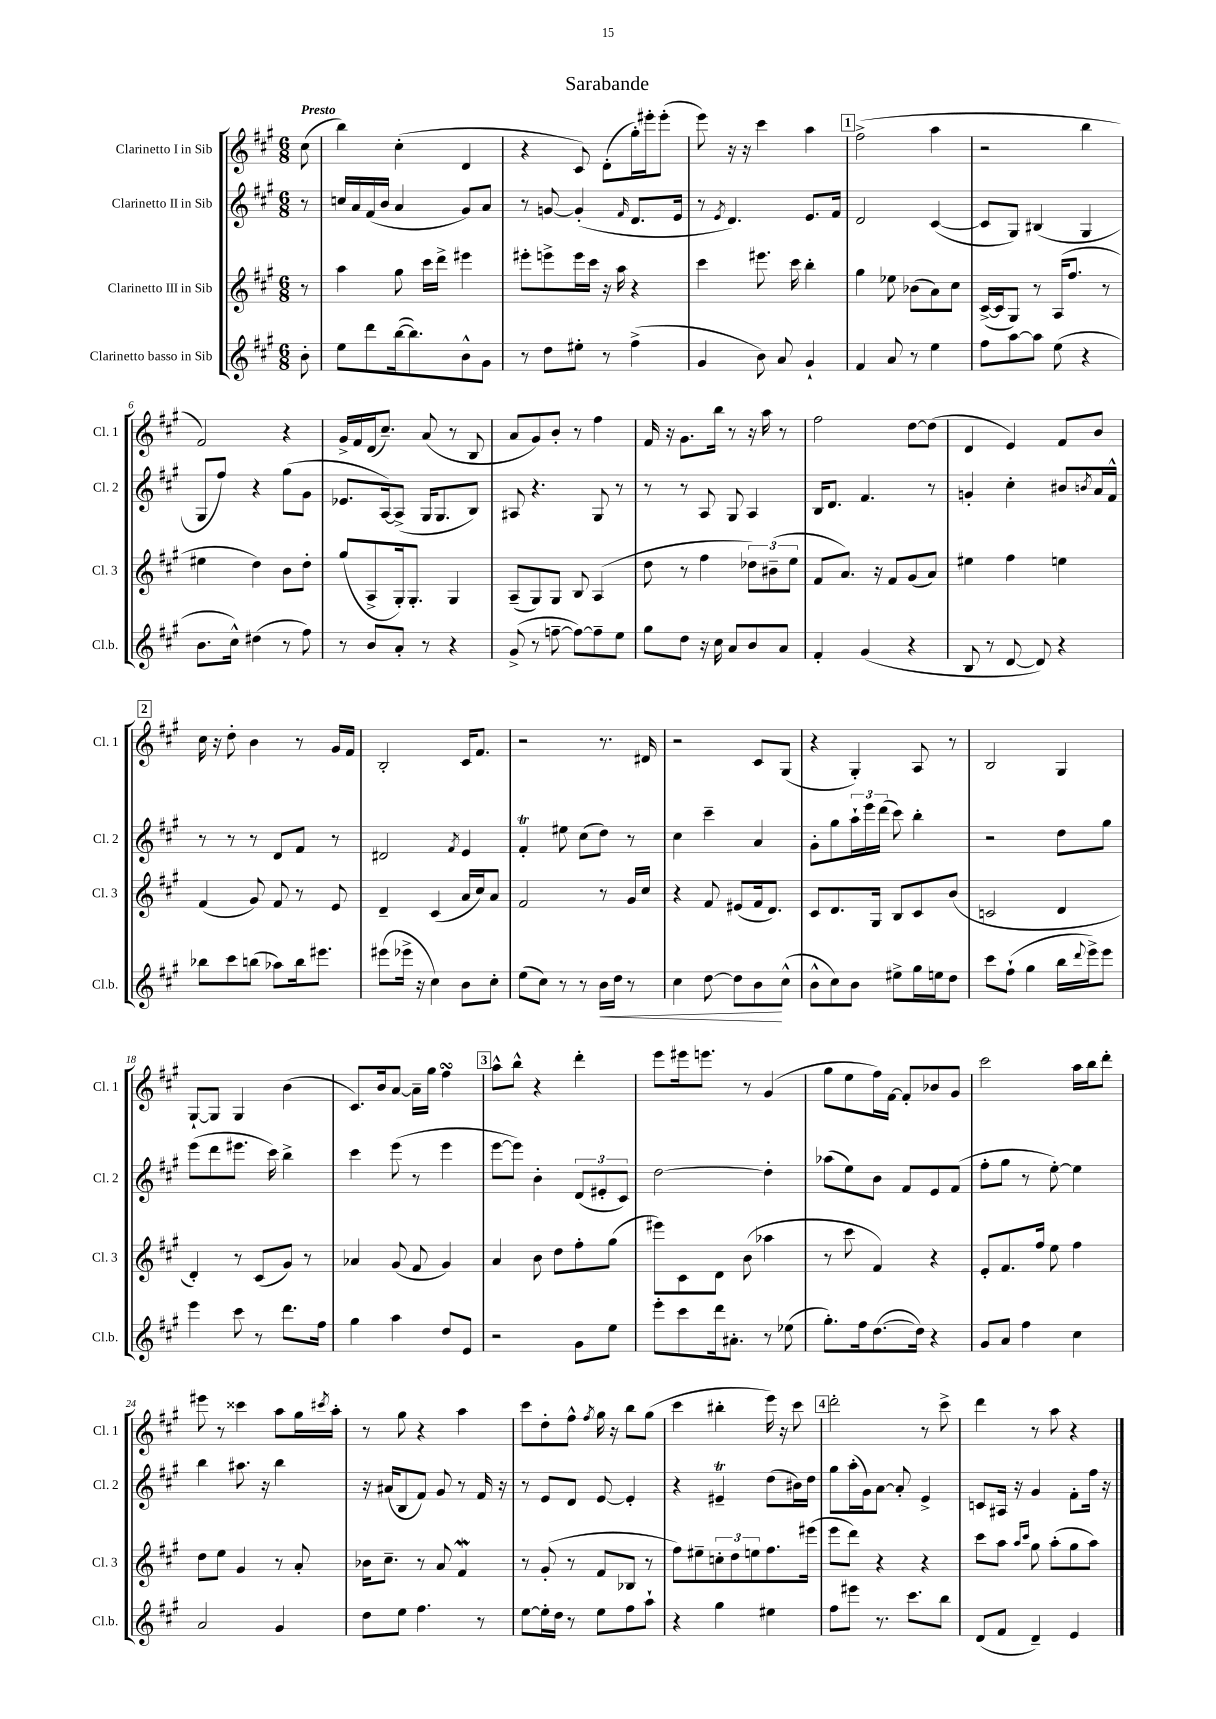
\header { title = "Sarabande" }
<<
\new StaffGroup <<
\new Staff = "s0" \with { instrumentName = "Clarinetto I in Sib" shortInstrumentName = "Cl. 1" } {
    \clef treble \key a \major \numericTimeSignature \time 6/8 \partial 8 \tempo "Presto"
    cis''8( |
    b''4) cis''4-.( d'4 |
    r4 cis'8) d'8-.( gis''16-.) eis'''16-. eis'''8-.( |
    e'''8) r16 r16 cis'''4 a''4 |
    \mark \markup { \box "1" } fis''2->( a''4 |
    r2 b''4 |
    fis'2) r4 |
    gis'16-> fis'16 d'16( cis''8.--) a'8( r8 b8 |
    a'8 gis'8) b'8-. r8 fis''4 |
    fis'16 r16 gis'8. b''16 r8 r16 a''16 r8 |
    fis''2 d''8~ d''8( |
    d'4 e'4) fis'8 b'8 |
    \mark \markup { \box "2" } cis''16 r16 d''8-. b'4 r8 gis'16 fis'16 |
    b2-. cis'16 fis'8. |
    r2 r8. dis'16 |
    r2 cis'8 gis8( |
    r4 gis4-.) a8 r8 |
    b2 gis4 |
    gis8~-! gis8 gis4 b'4( |
    cis'8.) b'16 a'8~ a'16-- gis''16 fis''4\turn |
    \mark \markup { \box "3" } a''8-^ b''8-^ r4 d'''4-. |
    e'''8 eis'''16 e'''8. r8 gis'4( |
    gis''8 e''8 fis''16) fis'16~ fis'8-. bes'8 gis'8 |
    cis'''2 a''16 b''16 d'''8-. |
    eis'''8 r8 cisis'''4 a''8 gis''16 \acciaccatura { cis'''8 } a''16-. |
    r8 gis''8 r4 a''4 |
    cis'''8 d''8-. fis''8-^ \acciaccatura { fis''8 } gis''16 r16 b''8 gis''8( |
    cis'''4 bis''4-. e'''16) r16 cis'''8 |
    \mark \markup { \box "4" } d'''2-. r8 cis'''8-> |
    d'''4 r8 a''8 r4 \bar "|." |
}
\new Staff = "s1" \with { instrumentName = "Clarinetto II in Sib" shortInstrumentName = "Cl. 2" } {
    \clef treble \key a \major \numericTimeSignature \time 6/8 \partial 8
    r8 |
    c''16 a'16 fis'16( b'16 a'4 gis'8) a'8 |
    r8 g'8~ g'4-.( \grace { fis'16 } d'8. e'16 |
    r8 \acciaccatura { e'8 } d'4.) e'8. fis'16 |
    \mark \markup { \box "1" } d'2 cis'4~( |
    cis'8 gis8) bis4( gis4 |
    gis8 fis''8) r4 gis''8( gis'8 |
    ees'8. a16~) a8->( gis16 gis8. b8) |
    ais8 r4. gis8 r8 |
    r8 r8 a8 gis8 a4 |
    b16 d'8. fis'4. r8 |
    g'4-. cis''4-. bis'8 \acciaccatura { b'8 } a'16 fis'16-^ |
    \mark \markup { \box "2" } r8 r8 r8 d'8 fis'8 r8 |
    dis'2 \acciaccatura { fis'8 } e'4 |
    fis'4-.\trill eis''8 cis''8( d''8) r8 |
    cis''4 cis'''4-- a'4 |
    gis'8-. gis''8 \tuplet 3/2 { a''16-! e'''16 d'''16( } cis'''8) b''4-. |
    r2 d''8 gis''8 |
    e'''8( d'''8 eis'''8. cis'''16) b''4-> |
    cis'''4 e'''8( r8 e'''4 |
    \mark \markup { \box "3" } e'''8~ e'''8) b'4-. \tuplet 3/2 { d'8( eis'8-. cis'8) } |
    d''2~ d''4-. |
    aes''8( e''8) b'8 fis'8 e'8 fis'8( |
    fis''8-. gis''8 r8 e''8~-.) e''4 |
    b''4 ais''8. r16 b''4 |
    r16 ais'16( b8 fis'8) gis'8 r8 fis'16 r16 |
    r8 e'8 d'8 e'8~ e'4-. |
    r4 eis'4--\trill d''8( bis'16) d''16 |
    \mark \markup { \box "4" } gis''8 a''16-.( gis'16) a'8~ a'8-. e'4-> |
    c'8 ais16 r16 gis'4 fis'8-. fis''16 r16 \bar "|." |
}
\new Staff = "s2" \with { instrumentName = "Clarinetto III in Sib" shortInstrumentName = "Cl. 3" } {
    \clef treble \key a \major \numericTimeSignature \time 6/8 \partial 8
    r8 |
    a''4 gis''8 cis'''16 d'''16-> eis'''4 |
    eis'''8-. e'''8-> e'''16 cis'''16 r16 a''16 r4 |
    cis'''4 eis'''8. cis'''16 b''4-. |
    \mark \markup { \box "1" } gis''4 ees''8 bes'8( a'8) cis''8 |
    cis'16~->( cis'16 gis8) r8 a16( fis''8. r8 |
    eis''4 d''4) b'8 d''8-. |
    gis''8( a8-> gis16-.) gis8.-. gis4 |
    a8--( gis8) gis8 b8 a4( |
    d''8 r8 fis''4 \tuplet 3/2 { des''8) bis'8--( e''8 } |
    fis'8 a'8.) r16 fis'8 gis'8( a'8) |
    eis''4 fis''4 e''4 |
    \mark \markup { \box "2" } fis'4( gis'8) fis'8 r8 e'8 |
    d'4-- cis'4( a'16 cis''16) a'8 |
    fis'2 r8 gis'16 cis''16 |
    r4 fis'8 eis'8( fis'16 d'8.) |
    cis'8 d'8. gis16 b8 cis'8 b'8( |
    c'2 d'4 |
    d'4-.) r8 cis'8( gis'8) r8 |
    aes'4 gis'8( fis'8 gis'4) |
    \mark \markup { \box "3" } a'4 b'8 d''8 fis''8-. gis''8( |
    eis'''8) cis'8 d'8 b'8( aes''4 |
    r8 cis'''8 fis'4) r4 |
    e'8-. fis'8. fis''16 e''8 fis''4 |
    d''8 e''8 gis'4 r8 a'8-. |
    bes'16 cis''8.-- r8 a'8 fis'4\mordent |
    r8 gis'8-.( r8 fis'8 bes8 r8 |
    fis''8) eis''8-- \tuplet 3/2 { c''8-. d''8 e''8 } fis''8. eis'''16( |
    \mark \markup { \box "4" } e'''8 d'''8) r4 r4 |
    cis'''8 a''8 \grace { a''16 cis'''16 } gis''8 a''8-.( gis''8 a''8) \bar "|." |
}
\new Staff = "s3" \with { instrumentName = "Clarinetto basso in Sib" shortInstrumentName = "Cl.b." } {
    \clef treble \key a \major \numericTimeSignature \time 6/8 \partial 8
    b'8-. |
    e''8 d'''8 b''16~( b''8.) b'8-^ gis'8 |
    r8 d''8 eis''8-. r8 fis''4->( |
    gis'4 b'8) a'8 gis'4-! |
    \mark \markup { \box "1" } fis'4 a'8 r8 e''4 |
    fis''8 a''8~ a''8 e''8( r4 |
    b'8. cis''16-^) dis''4( r8 fis''8) |
    r8 b'8 a'8-. r8 r4 |
    gis'8->( r8 f''8~-- f''8~) f''8-- e''8 |
    gis''8 d''8 r16 cis''16 a'8 b'8 a'8 |
    fis'4-. gis'4( r4 |
    b8 r8 d'8~ d'8) r4 |
    \mark \markup { \box "2" } bes''8 cis'''8 b''8( aes''8) b''16 eis'''8. |
    eis'''8( ees'''16-> r16 cis''4) b'8 cis''8-. |
    e''8( cis''8) r8 r8 b'16\< d''16 r8 |
    cis''4 d''8~ d''8 b'8\! cis''8-^( |
    b'8-^ cis''8) b'8 eis''8-> gis''16 e''16 d''8 |
    cis'''8 fis''8-!( gis''4 b''16 \appoggiatura { d'''8 } e'''16->) e'''8 |
    e'''4 cis'''8 r8 d'''8. fis''16 |
    gis''4 a''4 d''8 e'8 |
    \mark \markup { \box "3" } r2 gis'8 e''8 |
    e'''8-. cis'''8 d'''16 ais'8.-. r8 ees''8( |
    gis''8.-.) fis''16 d''8.~( d''16) r4 |
    gis'8 a'8 fis''4 cis''4 |
    a'2 gis'4 |
    d''8 e''8 fis''4. r8 |
    e''8~ e''16-. d''16 r8 e''8 fis''8 a''8-! |
    r4 gis''4 eis''4 |
    \mark \markup { \box "4" } fis''8 eis'''8 r8. cis'''8. b''8 |
    d'8( fis'8 d'4--) e'4 \bar "|." |
}
>>
>>
